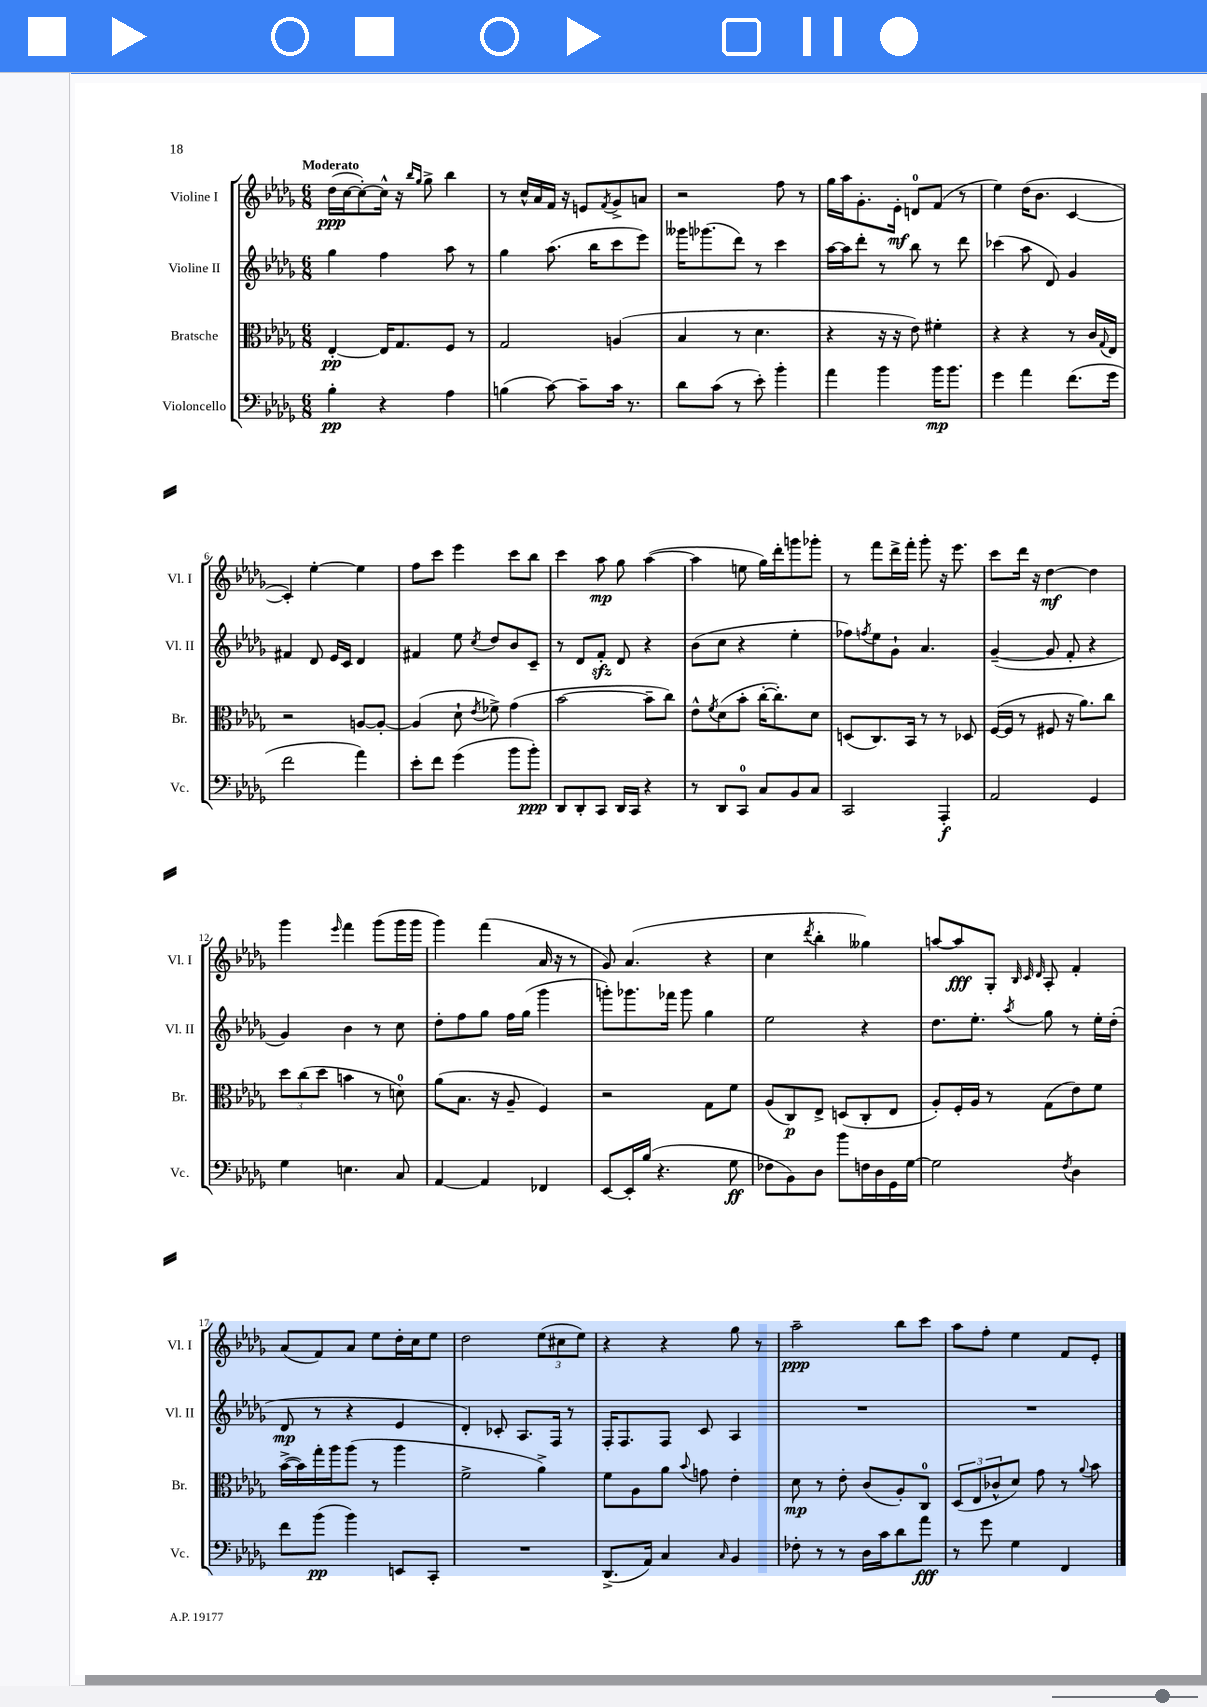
<<
\new StaffGroup <<
\new Staff = "s0" \with { instrumentName = "Violine I" shortInstrumentName = "Vl. I" } {
    \clef treble \key des \major \numericTimeSignature \time 6/8 \tempo "Moderato"
    des''16\ppp( c''16~ c''8~-.) c''16-^ r16 \grace { bes''16 ges''16 } ges''8-> bes''4 |
    r8 c''16-^ aes'16 f'16 r16 e'8 \acciaccatura { f'8 } ges'8-> a'8 |
    r2 f''8 r8 |
    ges''16 aes''16 ges'8.-. ees'16-.\mf d'8-0 f'8( r8 |
    ees''4) des''16( bes'8. c'4~ |
    c'4-.) ees''4~-. ees''4 |
    f''8 c'''8 ees'''4 c'''8 bes''8 |
    c'''4 aes''8\mp ges''8 aes''4~( |
    aes''4 e''8 ges''16) des'''16-. g'''8 ges'''8-. |
    r8 f'''8 des'''16-> f'''16-. ges'''8-. r16 ees'''8. |
    c'''8 des'''16 r16 des''4~\mf des''4 |
    ges'''4 \grace { ees'''16 } f'''4 ges'''8( ges'''16 ges'''16 |
    ges'''4) f'''4( aes'16 r16 r8 |
    ges'8) aes'4.( r4 |
    c''4 \acciaccatura { des'''8 } bes''4-. geses''4) |
    a''8~ a''8\fff ges8-. \grace { bes32 c'32 des'32 } aes8-. f'4-. |
    aes'8( f'8) aes'8 ees''8 des''16-. c''16 ees''8 |
    des''2 \tuplet 3/2 { ees''8( cis''8 ees''8) } |
    r4 r4 ges''8 r8 |
    aes''2--\ppp bes''8 c'''8 |
    aes''8 f''8-. ees''4 f'8 ees'8-. \bar "|." |
}
\new Staff = "s1" \with { instrumentName = "Violine II" shortInstrumentName = "Vl. II" } {
    \clef treble \key des \major \numericTimeSignature \time 6/8
    ges''4 f''4 aes''8 r8 |
    ges''4 aes''8.( bes''16 c'''8 ees'''8) |
    geses'''16 ges'''8.( des'''8) r8 c'''4 |
    aes''16~ aes''16 des'''8-. r8 bes''8 r8 des'''8 |
    ces'''4( aes''8 des'8) ges'4 |
    fis'4 des'8 ees'16 c'16 des'4 |
    fis'4 ees''8 \acciaccatura { c''8 } des''8 bes'8 c'8-- |
    r8 des'8 f'8-.\sfz des'8 r4 |
    bes'8( c''8 r4 ees''4-. |
    fes''8) \acciaccatura { f''8 } ees''8 ges'8-! aes'4. |
    ges'4~--( ges'8 f'8-. r4 |
    ges'4) bes'4 r8 c''8 |
    des''8-. f''8 ges''8 f''16 ges''16( ges'''4 |
    g'''8-.) ges'''8. fes'''16 ges'''8 ges''4 |
    ees''2 r4 |
    des''8. ees''8.-. \acciaccatura { aes''8 } ges''8 r8 ees''16-. des''16-.( |
    des'8\mp r8 r4 ees'4 |
    des'4-.) ces'8-. aes8. f16 r8 |
    f16-. f8. f8 c'8 aes4 |
    R2. |
    R2. \bar "|." |
}
\new Staff = "s2" \with { instrumentName = "Bratsche" shortInstrumentName = "Br." } {
    \clef alto \key des \major \numericTimeSignature \time 6/8
    ees4~-.\pp ees16 ges8. f8 r8 |
    ges2 a4( |
    bes4 r8 des'4. |
    r4 r16 r16 ees'8) fis'4-. |
    r4 r4 r8 c'16 \appoggiatura { ges8 } ees16 |
    r2 a8~ a8~-. |
    a4( des'8-! \acciaccatura { ees'8 } fes'8->) ges'4( |
    bes'2~ bes'8-- c''8) |
    ees'8-^ \acciaccatura { f'8 } des'8( bes'8-. c''16~-. c''8.-.) des'8 |
    d8( c8.) bes,16 r8 r8 des8 |
    f16~( f16 r8 fis8 r16 aes'8.) c''8 |
    \tuplet 3/2 { des''8 c''8( des''8 } b'4 r8 d'8-0) |
    aes'8( bes8. r16 aes8-- f4) |
    r2 ges8 f'8 |
    aes8( c8\p) ees8-> d8( c8-. ees8 |
    aes8-.) f16-. aes16 r8 ges8( ees'8) f'8 |
    bes'16~->( bes'16) ges''16-. aes''16 aes''8( r8 aes''4 |
    f'2-> aes'4->) |
    f'8 aes8 aes'8 \appoggiatura { bes'8 } g'8 ees'4-. |
    des'8\mp r8 ees'8-. c'8( aes8-.) c8-0 |
    \tuplet 3/2 { des8( ees8 ces'8-^ } des'8) ges'8 r8 \appoggiatura { aes'8 } bes'8 \bar "|." |
}
\new Staff = "s3" \with { instrumentName = "Violoncello" shortInstrumentName = "Vc." } {
    \clef bass \key des \major \numericTimeSignature \time 6/8
    bes4-.\pp r4 aes4 |
    b4( c'8~) c'8-- c'16 r8. |
    des'8 c'8( r8 ees'8-.) bes'4-. |
    aes'4 bes'4 bes'16\mp bes'8. |
    ges'4 aes'4 f'8.( ges'16 |
    f'2 aes'4) |
    ees'8-. f'8 ges'4( bes'8 bes'8-.\ppp) |
    des,8 des,8-. c,8 des,16 c,16 r4 |
    r8 des,8 c,8-0 c8 bes,8 c8 |
    c,2 aes,,4-.\f |
    aes,2 ges,4 |
    ges4 e4. c8 |
    aes,4~ aes,4 fes,4 |
    ees,8~ ees,16-. bes16( r4. ges8\ff |
    fes8 bes,8) des8 bes'8 f16 des16 ges,16 ges16~ |
    ges2 \acciaccatura { f8 } des4 |
    f'8 bes'8\pp( bes'4) e,8 c,8-. |
    R2. |
    des,8.->( aes,16) c4 \grace { c16 } bes,4 |
    fes8-. r8 r8 des16 c'16 des'8 aes'8\fff |
    r8 ges'8 ges4 f,4 \bar "|." |
}
>>
>>
